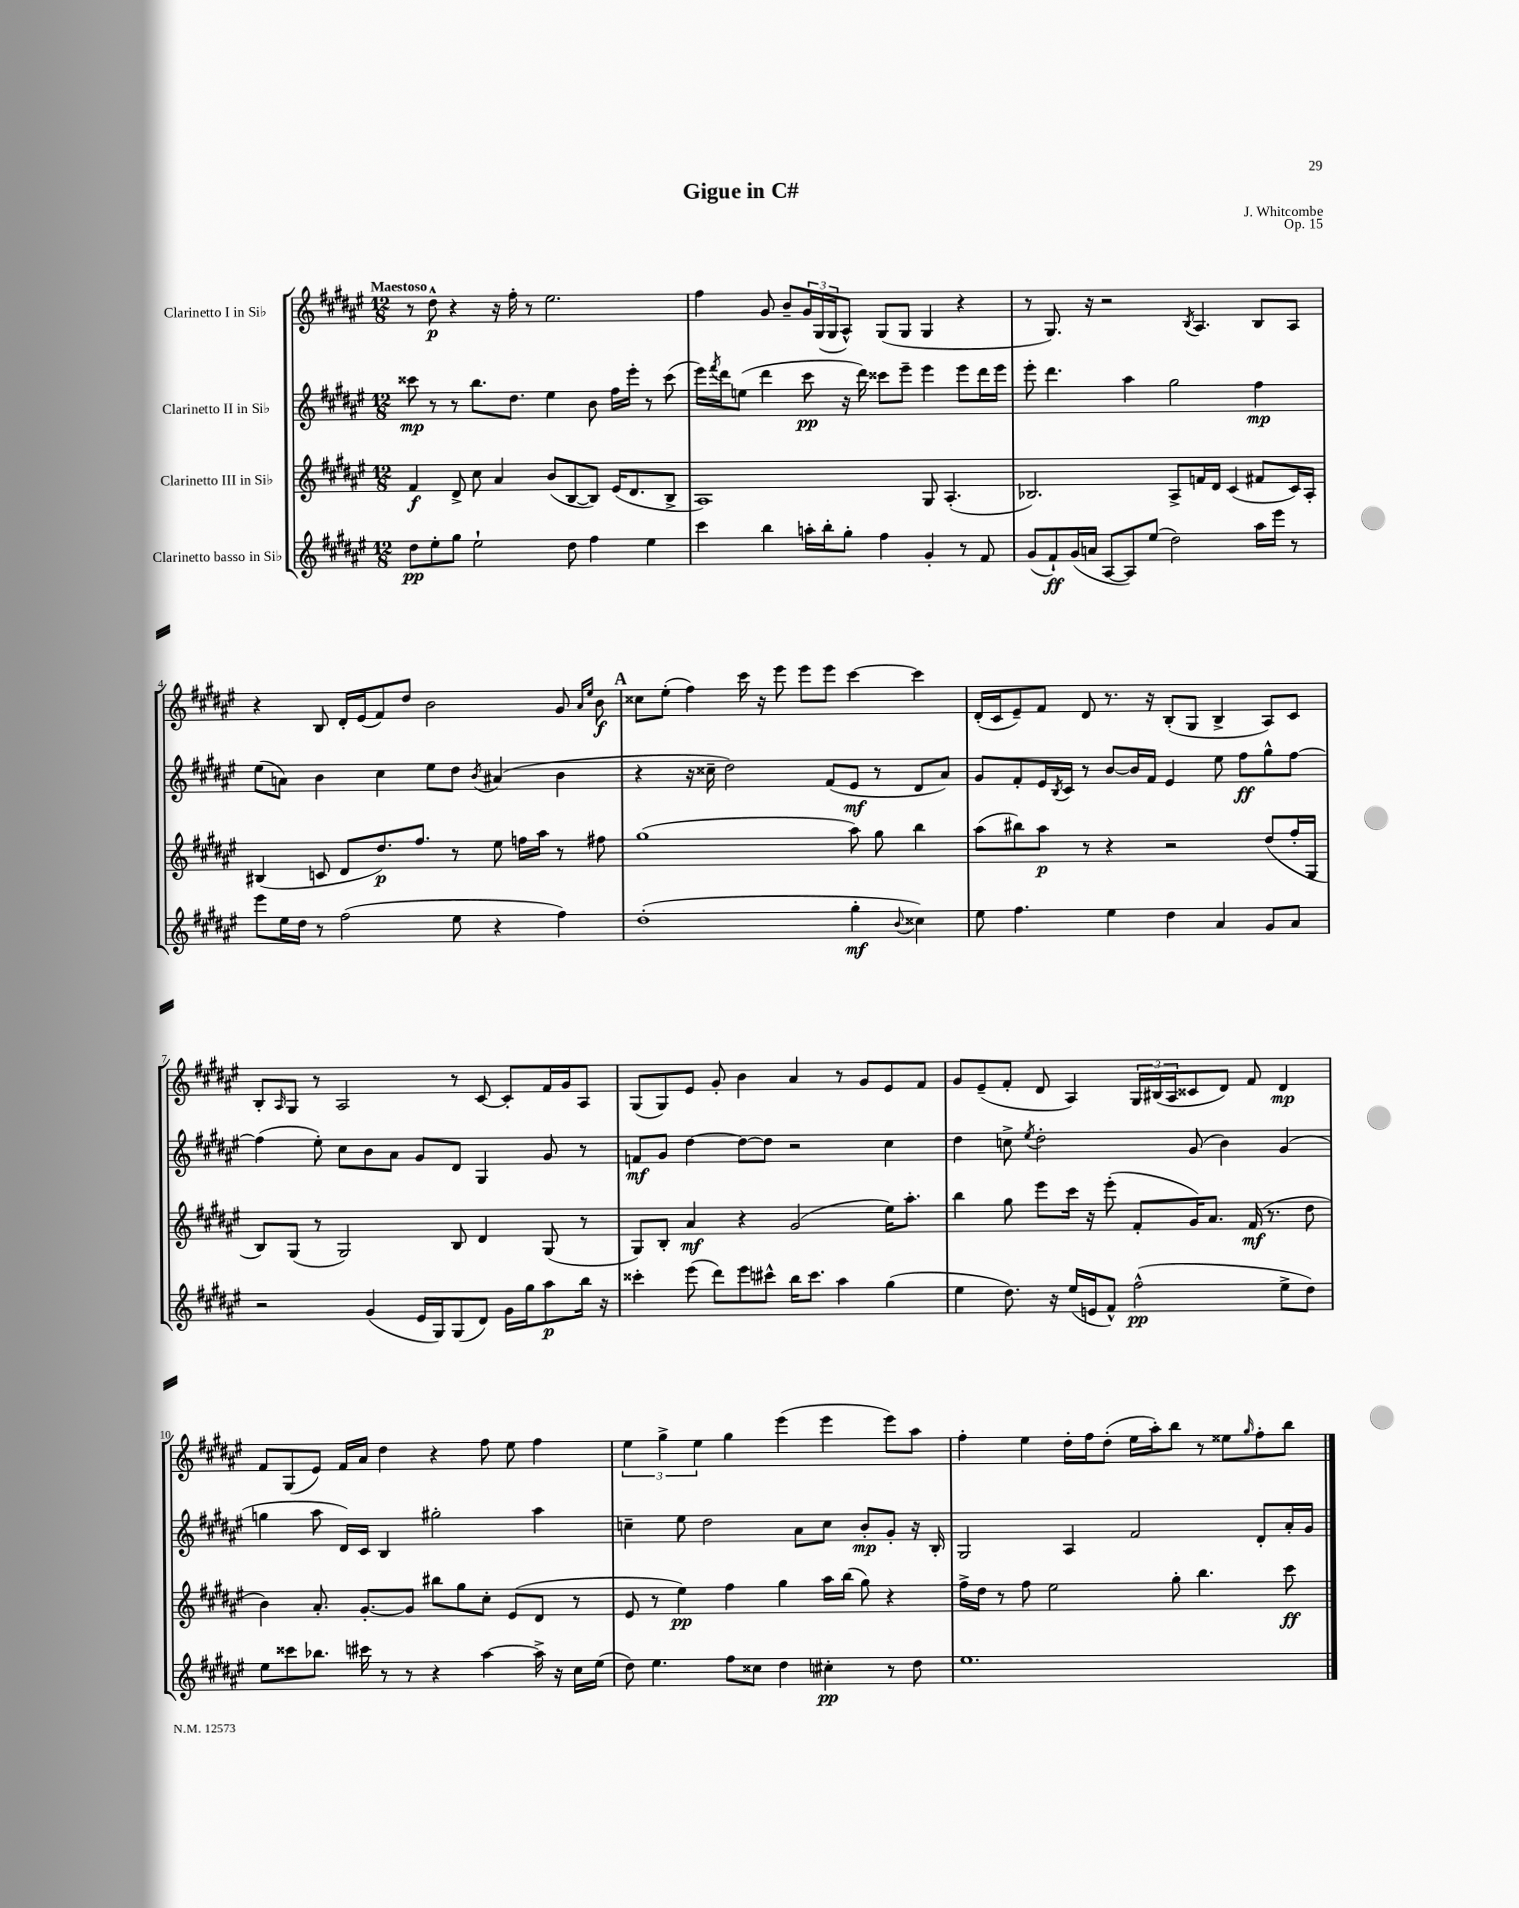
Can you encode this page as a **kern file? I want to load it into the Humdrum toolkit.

**kern	**dynam	**kern	**dynam	**kern	**dynam	**kern	**dynam
*part4	*part4	*part3	*part3	*part2	*part2	*part1	*part1
*staff4	*staff4	*staff3	*staff3	*staff2	*staff2	*staff1	*staff1
*I"Clarinetto basso in Si♭	*	*I"Clarinetto III in Si♭	*	*I"Clarinetto II in Si♭	*	*I"Clarinetto I in Si♭	*
*clefG2	*	*clefG2	*	*clefG2	*	*clefG2	*
*k[f#c#g#d#a#e#]	*	*k[f#c#g#d#a#e#]	*	*k[f#c#g#d#a#e#]	*	*k[f#c#g#d#a#e#]	*
*M12/8	*	*M12/8	*	*M12/8	*	*M12/8	*
=1	=1	=1	=1	=1	=1	=1	=1
!	!	!	!	!	!	!LO:TX:a:B:t=Maestoso	!
8dd#\L	pp	4f#/	f	8ccc##X\	mp	8r	.
8ee#'\	.	.	.	8r	.	8dd#^^\	p
8gg#\J	.	8d#^/	.	8r	.	4r	.
2ee#`\	.	8cc#\	.	8.bb\L	.	.	.
.	.	4a#/	.	.	.	16r	.
.	.	.	.	8.dd#\J	.	16ff#'\	.
.	.	.	.	.	.	8r	.
.	.	(8b/L	.	4ee#\	.	2.ee#\	.
8dd#\	.	[8B/	.	.	.	.	.
4ff#\	.	8B/J])	.	8b\	.	.	.
.	.	(16e#/KL	.	16ff#\LL	.	.	.
.	.	8.d#/	.	16eee#'\JJ	.	.	.
4ee#\	.	.	.	8r	.	.	.
.	.	8B^/J	.	(8ccc##\	.	.	.
=2	=2	=2	=2	=2	=2	=2	=2
4ccc#\	.	1A#)	.	16eee#\LL)	.	4ff#\	.
.	.	.	.	8qfff#/	.	.	.
.	.	.	.	16ddd#\J	.	.	.
.	.	.	.	(8een\J	.	.	.
4bb\	.	.	.	4ddd#\	.	8g#/	.
.	.	.	.	.	.	8b~/L	.
16aan'\LL	.	.	.	8ccc#\	pp	24g#/L	.
.	.	.	.	.	.	(24G#/	.
16bb'\J	.	.	.	.	.	.	.
.	.	.	.	.	.	24G#/J	.
8gg#'\J	.	.	.	16r	.	8A#^^/J)	.
.	.	.	.	16ddd#\)	.	.	.
4ff#\	.	.	.	8ccc##X\L	.	(8G#/L	.
.	.	.	.	8eee#~\J	.	8G#/J	.
4g#'/	.	8G#/	.	4eee#\	.	4G#/	.
.	.	(4.A#'/	.	.	.	.	.
8r	.	.	.	8eee#\L	.	4r	.
8f#/	.	.	.	16ddd#\L	.	.	.
.	.	.	.	16eee#\JJ	.	.	.
=3	=3	=3	=3	=3	=3	=3	=3
(8g#/L	.	2.B-X/)	.	8eee#'\	.	8r	.
8f#`/)	ff	.	.	4.ddd#\	.	8.G#/)	.
(16g#/L	.	.	.	.	.	.	.
16an/JJ	.	.	.	.	.	16r	.
[8A#/L	.	.	.	.	.	2r	.
8A#/])	.	.	.	4aa#\	.	.	.
(8ee#/J	.	.	.	.	.	.	.
2dd#\)	.	8A#^/L	.	2gg#\	.	.	.
.	.	.	.	.	.	8qB/	.
.	.	16fn/L	.	.	.	4.A#/	.
.	.	16d#/JJ	.	.	.	.	.
.	.	(4c#/	.	.	.	.	.
16aa#\LL	.	8f#X/L	.	4ff#\	mp	8B/L	.
16eee#\JJ	.	.	.	.	.	.	.
8r	.	16c#/L)	.	.	.	8A#/J	.
.	.	16A#'/JJ	.	.	.	.	.
!!LO:LB:g=z
=4	=4	=4	=4	=4	=4	=4	=4
8eee#\L	.	(4B#X/	.	(8ee#\L	.	4r	.
16ee#\L	.	.	.	8an\J)	.	.	.
16dd#\JJ	.	.	.	.	.	.	.
8r	.	8cn/	.	4b\	.	8B/	.
(2ff#\	.	8d#/L	.	.	.	16d#'/LL	.
.	.	.	.	.	.	(16e#/J	.
.	.	8.dd#/)	p	4cc#\	.	8f#/)	.
.	.	.	.	.	.	8dd#/J	.
.	.	8.ff#/J	.	.	.	.	.
.	.	.	.	8ee#\L	.	2b\	.
8ee#\	.	8r	.	8dd#\J	.	.	.
.	.	.	.	8qb/	.	.	.
4r	.	8ee#\	.	(4a#X/	.	.	.
.	.	16ffn\LL	.	.	.	.	.
.	.	16aa#\JJ	.	.	.	.	.
4ff#\)	.	8r	.	4b\	.	8g#/	.
.	.	.	.	.	.	16qqa#/LL	.
.	.	.	.	.	.	16qqee#/JJ	.
.	.	8ff#X\	.	.	.	8b\	f
!!LO:REH:place=s1:t=A
=5	=5	=5	=5	=5	=5	=5	=5
(1dd#'	.	(1gg#	.	4r	.	8cc##X\L	.
.	.	.	.	.	.	(8ee#'\J	.
.	.	.	.	16r	.	4ff#\)	.
.	.	.	.	16cc##X~\	.	.	.
.	.	.	.	2dd#\)	.	.	.
.	.	.	.	.	.	16ccc#\	.
.	.	.	.	.	.	16r	.
.	.	.	.	.	.	8eee#\	.
.	.	.	.	.	.	8eee#\L	.
.	.	.	.	(8f#/L	.	8eee#\J	.
4gg#'\	mf	8aa#\)	.	8e#/J	mf	[4ccc#\	.
.	.	8gg#\	.	8r	.	.	.
8qqb/	.	.	.	.	.	.	.
4cc##X\)	.	4bb\	.	8d#/L	.	4ccc#\]	.
.	.	.	.	8a#/J)	.	.	.
=6	=6	=6	=6	=6	=6	=6	=6
8ee#\	.	(8aa#\L	.	8g#/L	.	(16d#'/LL	.
.	.	.	.	.	.	16c#/J	.
4.ff#\	.	8bb#X\)	.	8f#'/	.	8e#~/)	.
.	.	8aa#\J	p	16e#/L	.	8f#/J	.
.	.	.	.	8qB/	.	.	.
.	.	.	.	16c#/JJ	.	.	.
.	.	8r	.	8r	.	8d#/	.
4ee#\	.	4r	.	[8b/L	.	8.r	.
.	.	.	.	16b/L]	.	.	.
.	.	.	.	16f#/JJ	.	16r	.
4dd#\	.	2r	.	4e#/	.	(8B'/L	.
.	.	.	.	.	.	8G#/J	.
4a#/	.	.	.	8ee#\	.	4B^/	.
.	.	.	.	8ff#\L	ff	.	.
8g#/L	.	(8dd#/L	.	8gg#^^\	.	8A#/L)	.
8a#/J	.	16ff#'/L	.	[8ff#\J	.	8c#/J	.
.	.	16G#/JJ	.	.	.	.	.
!!LO:LB:g=z
=7	=7	=7	=7	=7	=7	=7	=7
2r	.	8B/L)	.	(4ff#\]	.	8B'/L	.
.	.	.	.	.	.	16qqA#/	.
.	.	(8G#/J	.	.	.	8G#/J	.
.	.	8r	.	8ee#'\)	.	8r	.
.	.	2G#/)	.	8cc#\L	.	2A#/	.
(4g#/	.	.	.	8b\	.	.	.
.	.	.	.	8a#\J	.	.	.
16e#/LL	.	.	.	8g#/L	.	.	.
16G#/J)	.	.	.	.	.	.	.
(8G#/	.	8B/	.	8d#/J	.	8r	.
8d#/J)	.	4d#/	.	4G#/	.	[8c#/	.
16g#\LL	.	.	.	.	.	8c#'/L]	.
16gg#\J	.	.	.	.	.	.	.
8aa#\	p	(8G#/	.	8g#/	.	16f#/L	.
.	.	.	.	.	.	16g#/J	.
16bb\Jk	.	8r	.	8r	.	8A#/J	.
16r	.	.	.	.	.	.	.
=8	=8	=8	=8	=8	=8	=8	=8
4ccc##X'\	.	8G#/L)	.	8fn/L	mf	(8G#/L	.
.	.	8B'/J	.	8g#/J	.	8G#/)	.
(8eee#\	.	4a#/	mf	[4dd#\	.	8e#/J	.
8ddd#\L)	.	.	.	.	.	8g#'/	.
8eee#\	.	4r	.	8dd#\L_	.	4b\	.
8ccc#X^^\J	.	.	.	8dd#\J]	.	.	.
16bb\KL	.	(2g#/	.	2r	.	4a#/	.
8.ccc#\J	.	.	.	.	.	.	.
4aa#\	.	.	.	.	.	8r	.
.	.	.	.	.	.	8g#/L	.
(4gg#\	.	16ee#\KL)	.	4cc#\	.	8e#/	.
.	.	8.aa#'\J	.	.	.	.	.
.	.	.	.	.	.	8f#/J	.
=9	=9	=9	=9	=9	=9	=9	=9
4ee#\	.	4bb\	.	4dd#\	.	8g#/L	.
.	.	.	.	.	.	(8e#~/	.
8.dd#\)	.	8gg#\	.	8ccn^\	.	8f#'/J	.
.	.	.	.	8qee#/	.	.	.
.	.	8eee#\L	.	2dd#'\	.	8d#/	.
16r	.	.	.	.	.	.	.
(16ee#/LL	.	16ccc#\Jk	.	.	.	4A#/)	.
16en/J	.	16r	.	.	.	.	.
8f#^^/J)	.	(8eee#'\	.	.	.	.	.
(2ff#^^\	pp	8f#'/L	.	.	.	24G#/LL	.
.	.	.	.	.	.	(24B#X/	.
.	.	.	.	.	.	24A#/J	.
.	.	16g#/K)	.	(8g#/	.	8c##X/	.
.	.	8.a#/J	.	.	.	.	.
.	.	.	.	4b\)	.	8d#/J)	.
.	.	(16f#/	mf	.	.	8f#/	.
.	.	8.r	.	.	.	.	.
8ee#^\L	.	.	.	(4g#/	.	4d#/	mp
8dd#\J)	.	8dd#\	.	.	.	.	.
!!LO:LB:g=z
=10	=10	=10	=10	=10	=10	=10	=10
8ee#\L	.	4b\)	.	4ggn\	.	8f#/L	.
8ccc##X\	.	.	.	.	.	(8G#/	.
8.bb-X\J	.	8.a#'/	.	8aa#\	.	8e#/J)	.
.	.	.	.	16d#/LL)	.	16f#/LL	.
16ccc#X\	.	[8.g#'/L	.	16c#/JJ	.	16a#/JJ	.
8r	.	.	.	4B/	.	4dd#\	.
8r	.	8g#/J]	.	.	.	.	.
4r	.	8bb#X\L	.	2gg#X'\	.	4r	.
.	.	8gg#\	.	.	.	.	.
[4aa#\	.	8cc#'\J	.	.	.	8ff#\	.
.	.	(8e#/L	.	.	.	8ee#\	.
16aa#^\]	.	8d#/J	.	4aa#\	.	4ff#\	.
16r	.	.	.	.	.	.	.
16cc#\LL	.	8r	.	.	.	.	.
(16ee#\JJ	.	.	.	.	.	.	.
=11	=11	=11	=11	=11	=11	=11	=11
8dd#\)	.	8e#/	.	4ccn~\	.	6ee#\	.
4.ee#\	.	8r	.	.	.	.	.
.	.	.	.	.	.	6gg#^\	.
.	.	4ee#\)	pp	8ee#\	.	.	.
.	.	.	.	.	.	6ee#\	.
.	.	.	.	2dd#\	.	.	.
8ff#\L	.	4ff#\	.	.	.	4gg#\	.
8cc##X\J	.	.	.	.	.	.	.
4dd#\	.	4gg#\	.	.	.	(4eee#\	.
.	.	.	.	8a#\L	.	.	.
4cc#X'\	pp	16aa#\LL	.	8cc\J	.	4eee#\	.
.	.	(16bb\JJ	.	.	.	.	.
.	.	8gg#\)	.	8b'/L	mp	.	.
8r	.	4r	.	8g#'/J	.	8eee#\L)	.
8dd#\	.	.	.	16r	.	8aa#\J	.
.	.	.	.	16B'/	.	.	.
=12	=12	=12	=12	=12	=12	=12	=12
1.ee#	.	16ff#^\LL	.	2G#/	.	4ff#'\	.
.	.	16dd#\JJ	.	.	.	.	.
.	.	8r	.	.	.	.	.
.	.	8ff#\	.	.	.	4ee#\	.
.	.	2ee#\	.	.	.	.	.
.	.	.	.	4A#/	.	16dd#'\LL	.
.	.	.	.	.	.	16ff#\J	.
.	.	.	.	.	.	(8dd#'\J	.
.	.	.	.	2f#/	.	16ee#\LL	.
.	.	.	.	.	.	16aa#'\J)	.
.	.	8gg#'\	.	.	.	8bb\J	.
.	.	4.bb\	.	.	.	8r	.
.	.	.	.	.	.	8ee##X\L	.
.	.	.	.	.	.	16qqgg#/	.
.	.	.	.	8d#'/L	.	8ff#'\	.
.	.	8ccc#\	ff	16a#'/L	.	8bb\J	.
.	.	.	.	16g#/JJ	.	.	.
==	==	==	==	==	==	==	==
*-	*-	*-	*-	*-	*-	*-	*-
